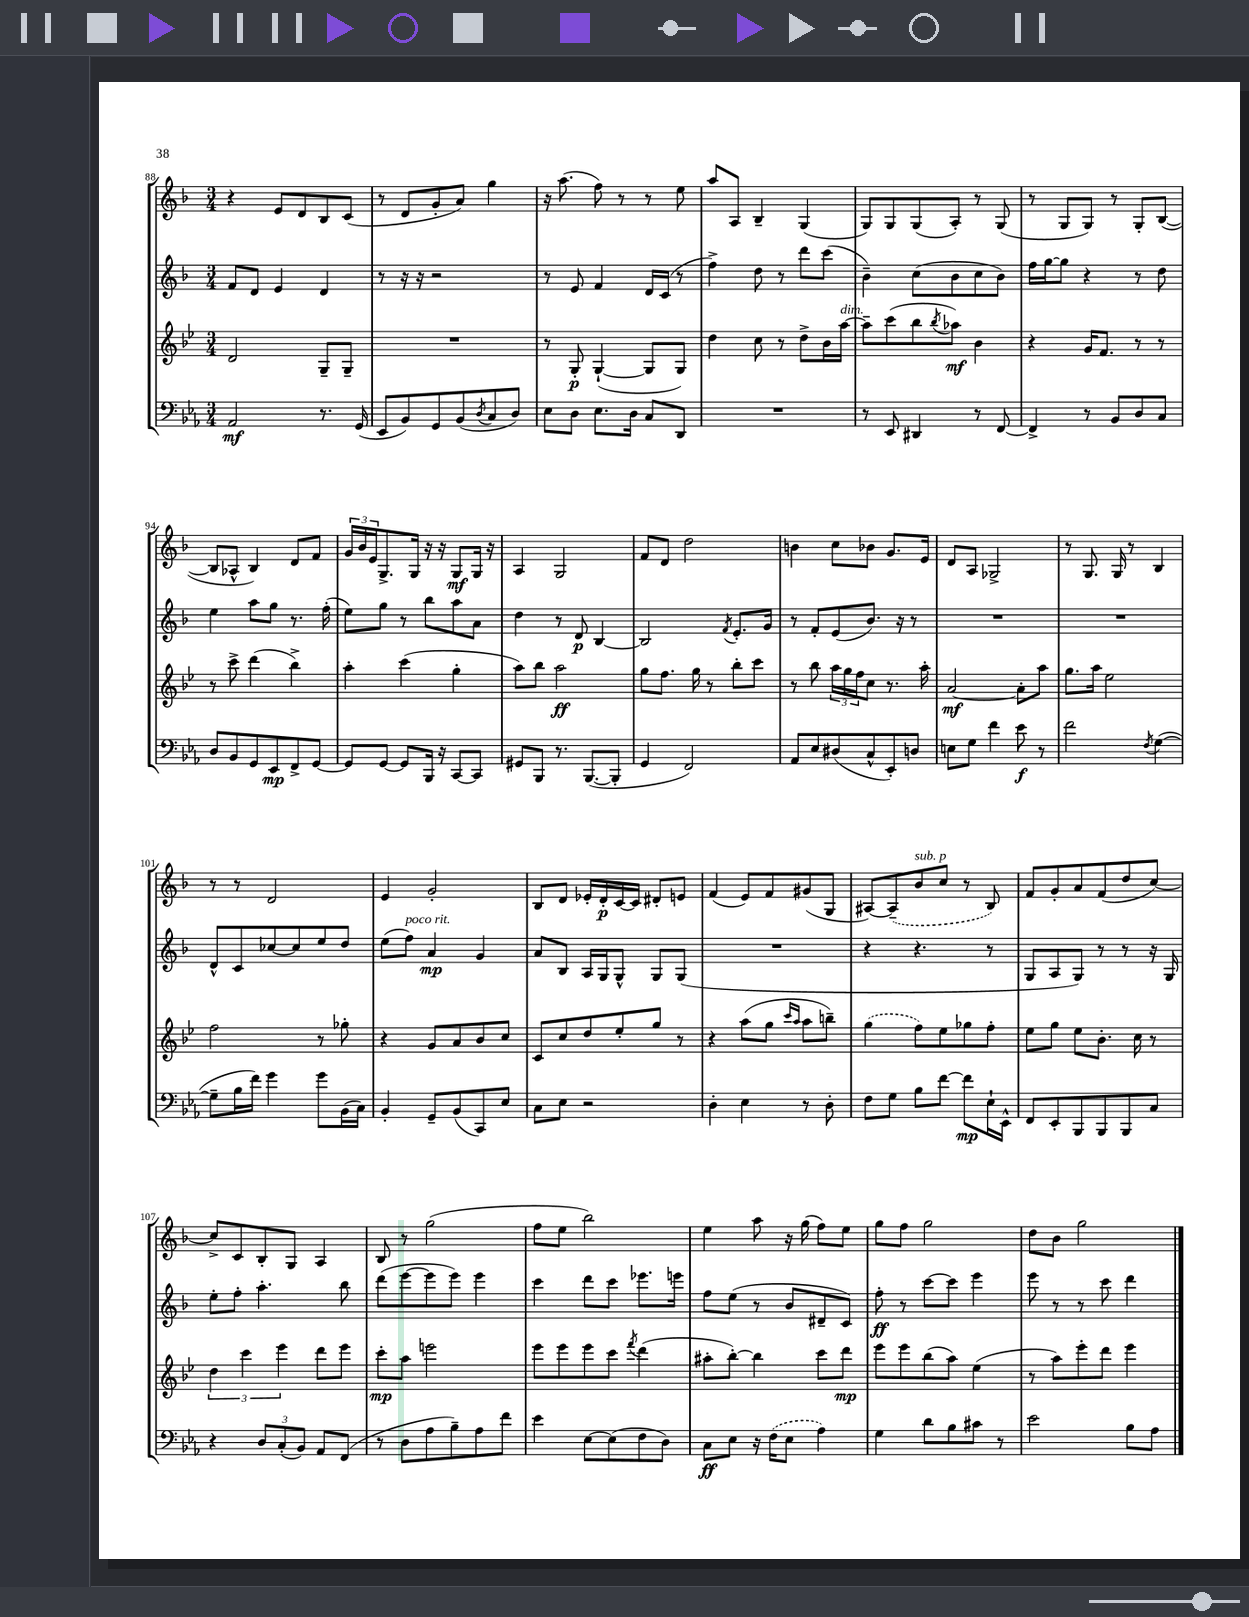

**kern	**dynam	**kern	**dynam	**kern	**dynam	**kern	**dynam
*part4	*part4	*part3	*part3	*part2	*part2	*part1	*part1
*staff4	*staff4	*staff3	*staff3	*staff2	*staff2	*staff1	*staff1
*clefF4	*	*clefG2	*	*clefG2	*	*clefG2	*
*k[b-e-a-]	*	*k[b-e-]	*	*k[b-]	*	*k[b-]	*
*M3/4	*	*M3/4	*	*M3/4	*	*M3/4	*
=88	=88	=88	=88	=88	=88	=88	=88
2AA-/	mf	2d/	.	8f/L	.	4r	.
.	.	.	.	8d/J	.	.	.
.	.	.	.	4e/	.	8e/L	.
.	.	.	.	.	.	8d/	.
8.r	.	8G~/L	.	4d/	.	8B-/	.
.	.	8G~/J	.	.	.	(8c/J	.
(16GG/	.	.	.	.	.	.	.
=89	=89	=89	=89	=89	=89	=89	=89
8EE-/L	.	2.r	.	8r	.	8r	.
8BB-/)	.	.	.	16r	.	8d/L	.
.	.	.	.	16r	.	.	.
8GG/	.	.	.	2r	.	8g'/	.
(8BB-/	.	.	.	.	.	8a/J)	.
8qD/	.	.	.	.	.	.	.
8C/	.	.	.	.	.	4gg\	.
8D/J)	.	.	.	.	.	.	.
=90	=90	=90	=90	=90	=90	=90	=90
8E-\L	.	8r	.	8r	.	16r	.
.	.	.	.	.	.	(8.aa\	.
8D\J	.	8G'/	p	8e/	.	.	.
8.E-\L	.	([4G`/	.	4f/	.	8ff\)	.
.	.	.	.	.	.	8r	.
16D\Jk	.	.	.	.	.	.	.
8C/L	.	8G/L]	.	16d/LL	.	8r	.
.	.	.	.	(16c/JJ	.	.	.
8DD/J	.	8G/J)	.	8r	.	8ee\	.
=91	=91	=91	=91	=91	=91	=91	=91
2.r	.	4dd\	.	4ff^\)	.	8aa/L	.
.	.	.	.	.	.	8A/J	.
.	.	8cc\	.	8dd\	.	4B-~/	.
.	.	8r	.	8r	.	.	.
.	.	8dd^\L	.	8ddd\L	.	(4G/	.
.	.	16b-\L	.	(8ccc\J	.	.	.
!	!	!LO:TX:a:i:t=dim.	!	!	!	!	!
.	.	[16aa\JJ	.	.	.	.	.
=92	=92	=92	=92	=92	=92	=92	=92
8r	.	8aa~\L]	.	4b-~\)	.	8G/L)	.
8EE-/	.	(8ccc\	.	.	.	8G/	.
4DD#X/	.	8bb-\	.	(8cc\L	.	(8G/	.
.	.	8qbb-/	.	.	.	.	.
.	.	8aa-X\J)	mf	8b-\	.	8A'/J)	.
8r	.	4b-\	.	8cc\	.	8r	.
[8FF/	.	.	.	8b-\J)	.	(8G/	.
=93	=93	=93	=93	=93	=93	=93	=93
4FF^/]	.	4r	.	16ff\LL	.	8r	.
.	.	.	.	[16gg\J	.	.	.
.	.	.	.	8gg\J]	.	8G/L	.
8r	.	16g/KL	.	4r	.	8G/J)	.
.	.	8.f/J	.	.	.	.	.
8BB-/L	.	.	.	.	.	8r	.
8D/	.	8r	.	8r	.	8G'/L	.
8C/J	.	8r	.	8dd\	.	([8B-/J	.
!!LO:LB:g=z
=94	=94	=94	=94	=94	=94	=94	=94
8D/L	.	8r	.	4ee\	.	8B-/L]	.
8BB-/	.	8ccc^\	.	.	.	8A-X^^/J	.
8GG/	.	(4ddd\	.	8aa\L	.	4B-/)	.
8EE-/	mp	.	.	8gg\J	.	.	.
8FF^/	.	4bb-^\)	.	8.r	.	8d/L	.
[8GG/J	.	.	.	.	.	8f/J	.
.	.	.	.	(16ff'\	.	.	.
=95	=95	=95	=95	=95	=95	=95	=95
8GG/L]	.	4aa'\	.	8ee\L)	.	24g/LL	.
.	.	.	.	.	.	24b-/	.
.	.	.	.	.	.	24e/J	.
[8GG/J	.	.	.	8gg\J	.	8.G^/	.
8GG/L]	.	(4ccc\	.	8r	.	.	.
.	.	.	.	.	.	16G/Jk	.
16BBB-/Jk	.	.	.	8bb-\L	.	16r	.
16r	.	.	.	.	.	16r	.
[8CC/L	.	4gg'\	.	8aa\	.	8G/L	mf
8CC/J]	.	.	.	8a\J	.	16G/Jk	.
.	.	.	.	.	.	16r	.
=96	=96	=96	=96	=96	=96	=96	=96
8GG#X/L	.	8aa\L)	.	4dd\	.	4A/	.
8BBB-/J	.	8bb-\J	.	.	.	.	.
8.r	.	2aa\	ff	8r	.	2G/	.
.	.	.	.	8d/	p	.	.
([8.BBB-/L	.	.	.	.	.	.	.
.	.	.	.	[4B-/	.	.	.
8BBB-'/J]	.	.	.	.	.	.	.
=97	=97	=97	=97	=97	=97	=97	=97
4GG/	.	8gg\L	.	2B-/]	.	8f/L	.
.	.	8.ff\J	.	.	.	8d/J	.
2FF/)	.	.	.	.	.	2dd\	.
.	.	16gg\	.	.	.	.	.
.	.	8r	.	.	.	.	.
.	.	.	.	8qf/	.	.	.
.	.	8bb-'\L	.	8.e'/L	.	.	.
.	.	8ccc\J	.	.	.	.	.
.	.	.	.	16g/Jk	.	.	.
=98	=98	=98	=98	=98	=98	=98	=98
8AA-/L	.	8r	.	8r	.	4bn\	.
8E-/	.	8bb-\	.	8f'/L	.	.	.
(8D#X/	.	24aa\LL	.	(8e/	.	8cc\L	.
.	.	24gg\	.	.	.	.	.
.	.	24ff\J	.	.	.	.	.
8C^^/	.	8cc\J	.	8.b-/J)	.	8b-X\J	.
8EE-'/)	.	8.r	.	.	.	8.g/L	.
.	.	.	.	16r	.	.	.
8Dn/J	.	.	.	8r	.	.	.
.	.	16aa'\	.	.	.	16e/Jk	.
=99	=99	=99	=99	=99	=99	=99	=99
8En\L	.	[2a/	mf	2.r	.	8d/L	.
8G\J	.	.	.	.	.	8A/J	.
4f\	.	.	.	.	.	2G-X^/	.
8e-\	f	8a'\L]	.	.	.	.	.
8r	.	8aa\J	.	.	.	.	.
=100	=100	=100	=100	=100	=100	=100	=100
2f\	.	8.gg\L	.	2.r	.	8r	.
.	.	.	.	.	.	8.G/	.
.	.	16aa\Jk	.	.	.	.	.
.	.	2ee-\	.	.	.	.	.
.	.	.	.	.	.	16G/	.
.	.	.	.	.	.	8r	.
8qF/	.	.	.	.	.	.	.
([4G\	.	.	.	.	.	4B-/	.
!!LO:LB:g=z
=101	=101	=101	=101	=101	=101	=101	=101
8G~\L]	.	2ff\	.	8d^^/L	.	8r	.
16B-\L	.	.	.	8c/	.	8r	.
16f\JJ)	.	.	.	.	.	.	.
4g\	.	.	.	[8cc-X/	.	2d/	.
.	.	.	.	8cc-/]	.	.	.
8g\L	.	8r	.	8ee/	.	.	.
(16BB-\L	.	8gg-X'\	.	8dd/J	.	.	.
16C\JJ)	.	.	.	.	.	.	.
=102	=102	=102	=102	=102	=102	=102	=102
4BB-'/	.	4r	.	(8ee\L	.	4e/	.
!	!	!	!	!LO:TX:a:i:t=poco rit.	!	!	!
.	.	.	.	8ff\J)	.	.	.
8GG~/L	.	8g/L	.	4a/	mp	2g'/	.
(8BB-/	.	8a/	.	.	.	.	.
8CC/)	.	8b-/	.	4g/	.	.	.
8E-/J	.	8cc/J	.	.	.	.	.
=103	=103	=103	=103	=103	=103	=103	=103
8C\L	.	8c/L	.	8a/L	.	8B-/L	.
8E-\J	.	8cc/	.	8B-/J	.	8d/J	.
2r	.	8dd/	.	16A/LL	.	16e-X'/LL	.
.	.	.	.	16G/J	.	16d'/	p
.	.	8ee-'/	.	8G^^/J	.	[16c/	.
.	.	.	.	.	.	16c/JJ]	.
.	.	8gg/J	.	8G/L	.	8d#X'/L	.
.	.	8r	.	(8G/J	.	8en/J	.
=104	=104	=104	=104	=104	=104	=104	=104
4D'\	.	4r	.	2.r	.	(4f/	.
4E-\	.	(8aa\L	.	.	.	8e/L)	.
.	.	8gg\J	.	.	.	8f/	.
.	.	16qqccc/LL	.	.	.	.	.
.	.	16qqaa/JJ	.	.	.	.	.
8r	.	8aa\L	.	.	.	(8g#X/	.
8D'\	.	8bbn~\J)	.	.	.	8G/J	.
=105	=105	=105	=105	=105	=105	=105	=105
8F\L	.	(4gg\	.	4r	.	[8A#X/L)	.
8G\J	.	.	.	.	.	(8A#~/]	.
!	!	!	!	!	!	!LO:TX:a:i:t=sub. p	!
8B-\L	.	8ff\L)	.	4.r	.	8b-/	.
[8f\J	.	8ee-\	.	.	.	8cc/J	.
8f\L]	mp	8gg-X\	.	.	.	8r	.
16E-`\L	.	8ff'\J	.	8r	.	8B-/)	.
16EE-^^\JJ	.	.	.	.	.	.	.
=106	=106	=106	=106	=106	=106	=106	=106
8FF/L	.	8ee-\L	.	8G/L	.	8f/L	.
8EE-'/	.	8gg\J	.	8A/	.	8g'/	.
8BBB-/	.	8ee-\L	.	8G/J)	.	8a/	.
8BBB-/	.	8.b-'\J	.	8r	.	(8f/	.
8BBB-/	.	.	.	8r	.	8dd/	.
.	.	16cc\	.	.	.	.	.
8C/J	.	8r	.	16r	.	[8cc/J)	.
.	.	.	.	16G/	.	.	.
!!LO:LB:g=z
=107	=107	=107	=107	=107	=107	=107	=107
4r	.	6dd\	.	8ee'\L	.	8cc^/L]	.
.	.	.	.	8ff'\J	.	8c/	.
.	.	6ccc\	.	.	.	.	.
12D/L	.	.	.	4.aa'\	.	8B-'/	.
(12C'/	.	6eee-\	.	.	.	.	.
.	.	.	.	.	.	8G/J	.
12BB-/J)	.	.	.	.	.	.	.
8AA-/L	.	8ddd\L	.	.	.	4A/	.
(8FF/J	.	8eee-\J	.	8bb-\	.	.	.
=108	=108	=108	=108	=108	=108	=108	=108
8r	.	8ccc'\L	mp	(8ddd\L	.	8B-/	.
8D\L	.	8aa\J	.	[8eee\	.	8r	.
8A-\	.	2eeen\	.	8eee\]	.	(2gg\	.
8B-~\)	.	.	.	8eee\J)	.	.	.
8A-\	.	.	.	4eee\	.	.	.
8f\J	.	.	.	.	.	.	.
=109	=109	=109	=109	=109	=109	=109	=109
4e-\	.	8eee-\L	.	4ccc\	.	8ff\L	.
.	.	8eee-\	.	.	.	8ee\J	.
[8E-\L	.	8eee-\	.	8ddd\L	.	2bb-\)	.
(8E-\]	.	8ccc\J	.	8ccc\J	.	.	.
.	.	8qfff/	.	.	.	.	.
8F\	.	(4ddd\	.	8.eee-X\L	.	.	.
8D\J)	.	.	.	.	.	.	.
.	.	.	.	16eeen\Jk	.	.	.
=110	=110	=110	=110	=110	=110	=110	=110
8C\L	ff	8aa#X'\L	.	8ff\L	.	4ee\	.
8E-\J	.	[8bb-'\J)	.	(8ee\J	.	.	.
16r	.	4bb-\]	.	8r	.	8aa\	.
(16F\KL	.	.	.	.	.	.	.
8E-\J	.	.	.	8b-/L	.	16r	.
.	.	.	.	.	.	(16gg\	.
4A-\)	.	8ccc\L	.	8d#X~/	.	8ff\L)	.
.	.	8ddd\J	mp	8c/J)	.	8ee\J	.
=111	=111	=111	=111	=111	=111	=111	=111
4G\	.	8eee-\L	.	8ff'\	ff	8gg\L	.
.	.	8eee-\	.	8r	.	8ff\J	.
8d\L	.	(8bb-\	.	[8ccc\L	.	2gg\	.
8B-\	.	8aa\J)	.	8ccc\J]	.	.	.
8c#X\J	.	(4ee-\	.	4eee\	.	.	.
8r	.	.	.	.	.	.	.
=112	=112	=112	=112	=112	=112	=112	=112
2e-\	.	8r	.	8eee\	.	8dd\L	.
.	.	8aa\L)	.	8r	.	8b-\J	.
.	.	8eee-'\	.	8r	.	2gg\	.
.	.	8ddd\J	.	8ccc\	.	.	.
8B-\L	.	4eee-\	.	4ddd\	.	.	.
8A-\J	.	.	.	.	.	.	.
==	==	==	==	==	==	==	==
*-	*-	*-	*-	*-	*-	*-	*-
